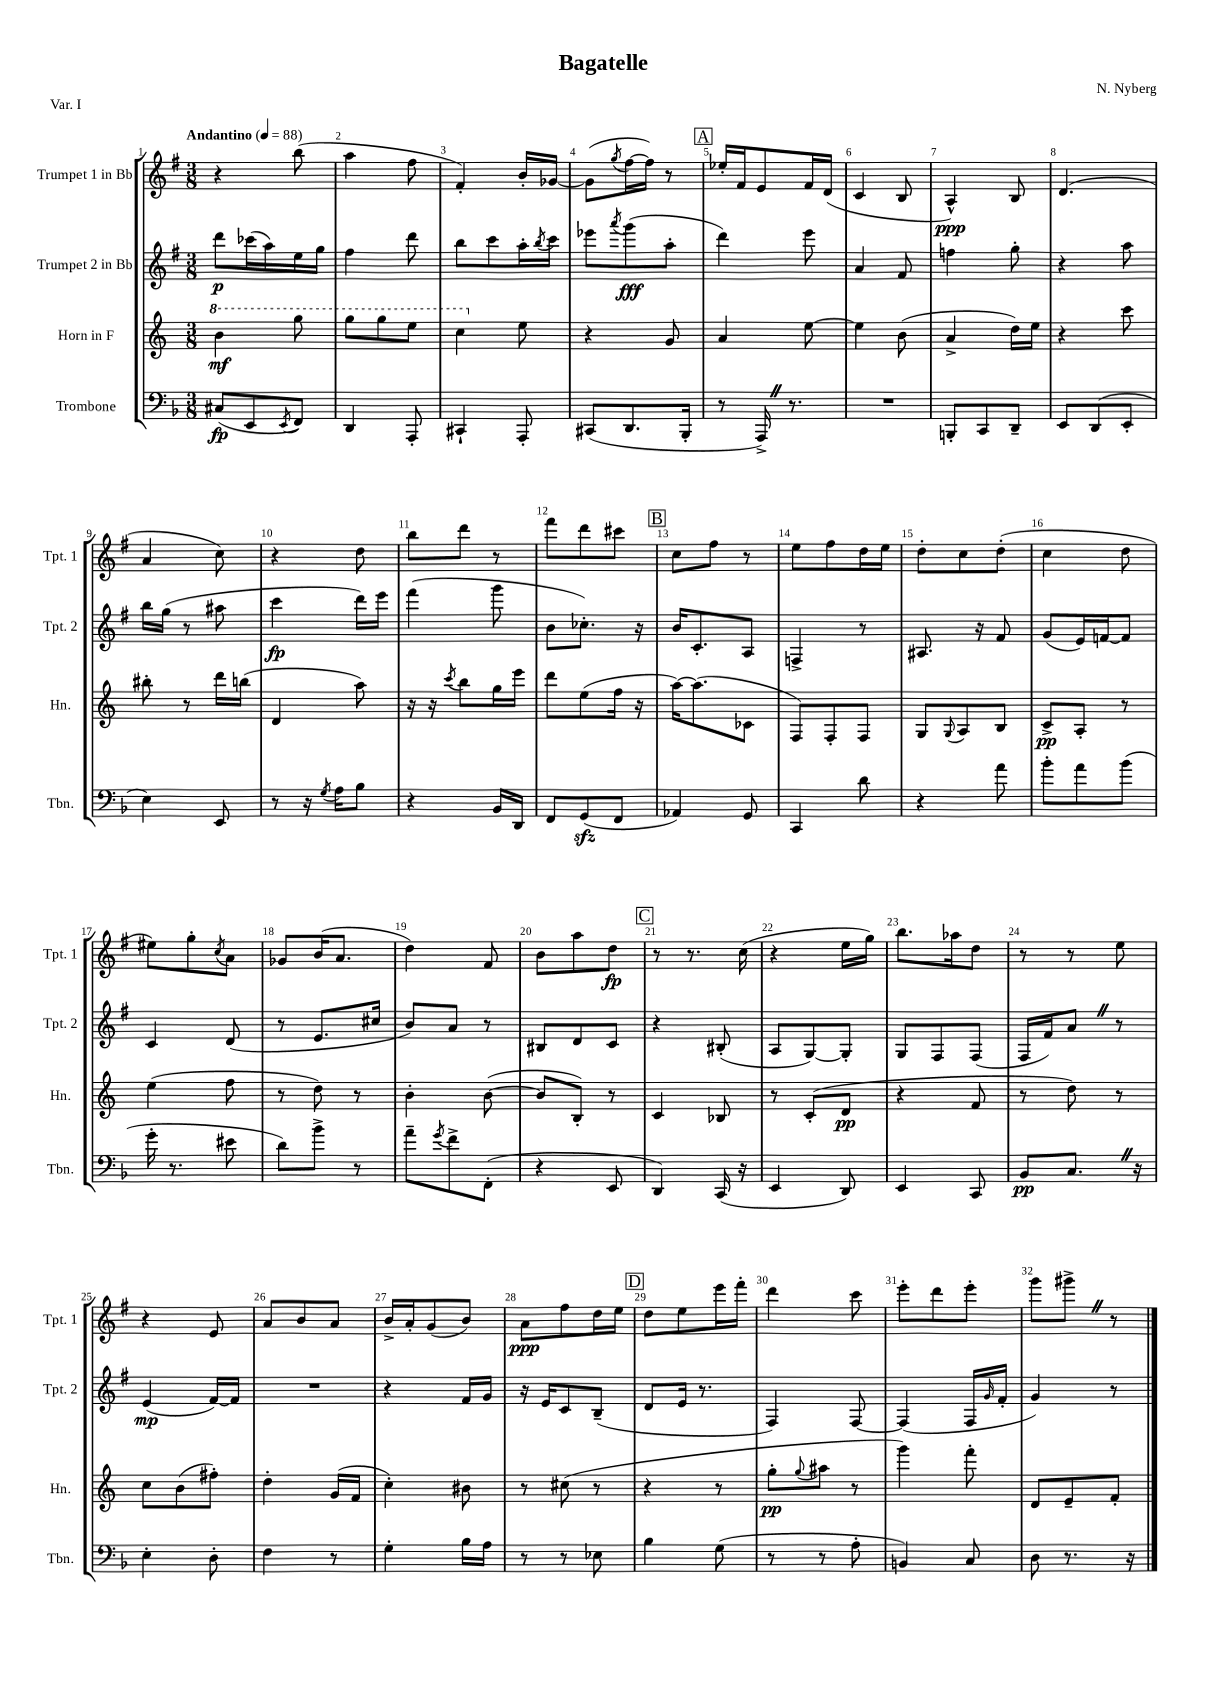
\header { title = "Bagatelle" composer = "N. Nyberg" piece = "Var. I" }
<<
\new StaffGroup <<
\new Staff = "s0" \with { instrumentName = "Trumpet 1 in Bb" shortInstrumentName = "Tpt. 1" } {
    \clef treble \key g \major \numericTimeSignature \time 3/8 \tempo "Andantino" 4 = 88
    r4 b''8( |
    a''4 fis''8 |
    fis'4-.) b'16-. ges'16~ |
    ges'8( \acciaccatura { g''8 } fis''16~ fis''16) r8 |
    \mark \markup { \box "A" } ees''16-. fis'16 e'8 fis'16 d'16( |
    c'4 b8 |
    a4-^\ppp) b8 |
    d'4.( |
    a'4 c''8) |
    r4 d''8 |
    b''8 d'''8 r8 |
    fis'''8 d'''8 cis'''8 |
    \mark \markup { \box "B" } c''8 fis''8 r8 |
    e''8 fis''8 d''16 e''16 |
    d''8-. c''8 d''8-.( |
    c''4 d''8 |
    eis''8) g''8-. \acciaccatura { c''8 } a'8 |
    ges'8 b'16( a'8. |
    d''4) fis'8 |
    b'8 a''8 d''8\fp |
    \mark \markup { \box "C" } r8 r8. c''16( |
    r4 e''16 g''16) |
    b''8. aes''16 d''8 |
    r8 r8 e''8 |
    r4 e'8 |
    a'8 b'8 a'8 |
    b'16-> a'16-. g'8( b'8) |
    a'8\ppp fis''8 d''16 e''16 |
    \mark \markup { \box "D" } d''8 e''8 e'''16 fis'''16-. |
    d'''4 c'''8 |
    e'''8-. d'''8 e'''8-. |
    g'''8 gis'''8-> \once \override BreathingSign.text = \markup { \musicglyph "scripts.caesura.straight" } \breathe r8 \bar "|." |
}
\new Staff = "s1" \with { instrumentName = "Trumpet 2 in Bb" shortInstrumentName = "Tpt. 2" } {
    \clef treble \key g \major \numericTimeSignature \time 3/8
    d'''8\p ces'''16( a''16) e''16 g''16 |
    fis''4 d'''8 |
    b''8 c'''8 a''16-. \acciaccatura { b''8 } c'''16 |
    ees'''8 \acciaccatura { a'''8 } g'''8\fff( a''8-. |
    \mark \markup { \box "A" } d'''4) e'''8 |
    a'4 fis'8 |
    f''4 g''8-. |
    r4 a''8 |
    b''16 g''16( r8 ais''8 |
    c'''4\fp d'''16) e'''16 |
    fis'''4( g'''8 |
    b'8 ces''8.-.) r16 |
    \mark \markup { \box "B" } b'16 c'8.-. a8 |
    f4-> r8 |
    ais8. r16 fis'8 |
    g'8( e'16) f'16~ f'8 |
    c'4 d'8( |
    r8 e'8. cis''16 |
    b'8) a'8 r8 |
    bis8 d'8 c'8 |
    \mark \markup { \box "C" } r4 bis8-.( |
    a8 g8~) g8-. |
    g8 fis8 fis8( |
    fis16 fis'16) a'8 \once \override BreathingSign.text = \markup { \musicglyph "scripts.caesura.straight" } \breathe r8 |
    e'4\mp( fis'16~) fis'16 |
    R4. |
    r4 fis'16 g'16 |
    r16 e'16 c'8 b8--( |
    \mark \markup { \box "D" } d'8 e'16 r8. |
    fis4) fis8~ |
    fis4( fis16 \grace { g'16 } fis'16-. |
    g'4) r8 \bar "|." |
}
\new Staff = "s2" \with { instrumentName = "Horn in F" shortInstrumentName = "Hn." } {
    \clef treble \key c \major \numericTimeSignature \time 3/8
    \ottava #1 b''4\mf g'''8 |
    g'''8 g'''8 e'''8 |
    c'''4 \ottava #0 e''8 |
    r4 g'8 |
    \mark \markup { \box "A" } a'4 e''8~ |
    e''4 b'8( |
    a'4-> d''16) e''16 |
    r4 c'''8 |
    bis''8-. r8 d'''16 b''16( |
    d'4 a''8) |
    r16 r16 \acciaccatura { c'''8 } b''8 g''16 e'''16 |
    d'''8 e''8( f''16 r16 |
    \mark \markup { \box "B" } a''16~) a''8.( ces'8 |
    f8) f8-. f8 |
    g8 \appoggiatura { g8 } a8 b8 |
    c'8->\pp a8-. r8 |
    e''4( f''8 |
    r8 d''8) r8 |
    b'4-. b'8~( |
    b'8 b8-.) r8 |
    \mark \markup { \box "C" } c'4 bes8 |
    r8 c'8-.( d'8\pp |
    r4 f'8 |
    r8 d''8) r8 |
    c''8 b'8( fis''8-.) |
    d''4-. g'16( f'16 |
    c''4-.) bis'8 |
    r8 cis''8( r8 |
    \mark \markup { \box "D" } r4 r8 |
    g''8-.\pp \appoggiatura { g''8 } ais''8 r8 |
    g'''4) f'''8-. |
    d'8 e'8-- f'8-. \bar "|." |
}
\new Staff = "s3" \with { instrumentName = "Trombone" shortInstrumentName = "Tbn." } {
    \clef bass \key f \major \numericTimeSignature \time 3/8
    cis8\fp( e,8 \acciaccatura { e,8 } f,8) |
    d,4 a,,8-. |
    cis,4-! a,,8-. |
    cis,8( d,8. bes,,16-. |
    \mark \markup { \box "A" } r8 a,,16->) \once \override BreathingSign.text = \markup { \musicglyph "scripts.caesura.straight" } \breathe r8. |
    R4. |
    b,,8-. c,8 d,8-- |
    e,8 d,8( e,8-. |
    e4) e,8 |
    r8 r16 \acciaccatura { g8 } a16 bes8 |
    r4 bes,16 d,16 |
    f,8 g,8\sfz( f,8 |
    \mark \markup { \box "B" } aes,4) g,8 |
    c,4 d'8 |
    r4 a'8 |
    bes'8-. a'8 bes'8( |
    g'16-. r8. eis'8 |
    d'8) bes'8-> r8 |
    a'8-- \acciaccatura { g'8 } f'8-> f,8-.( |
    r4 e,8 |
    \mark \markup { \box "C" } d,4) c,16( r16 |
    e,4 d,8) |
    e,4 c,8 |
    bes,8\pp c8. \once \override BreathingSign.text = \markup { \musicglyph "scripts.caesura.straight" } \breathe r16 |
    e4-. d8-. |
    f4 r8 |
    g4-. bes16 a16 |
    r8 r8 ees8 |
    \mark \markup { \box "D" } bes4 g8( |
    r8 r8 a8-. |
    b,4) c8 |
    d8 r8. r16 \bar "|." |
}
>>
>>
\layout { \context { \Score \override BarNumber.break-visibility = ##(#f #t #t) barNumberVisibility = #all-bar-numbers-visible } }
